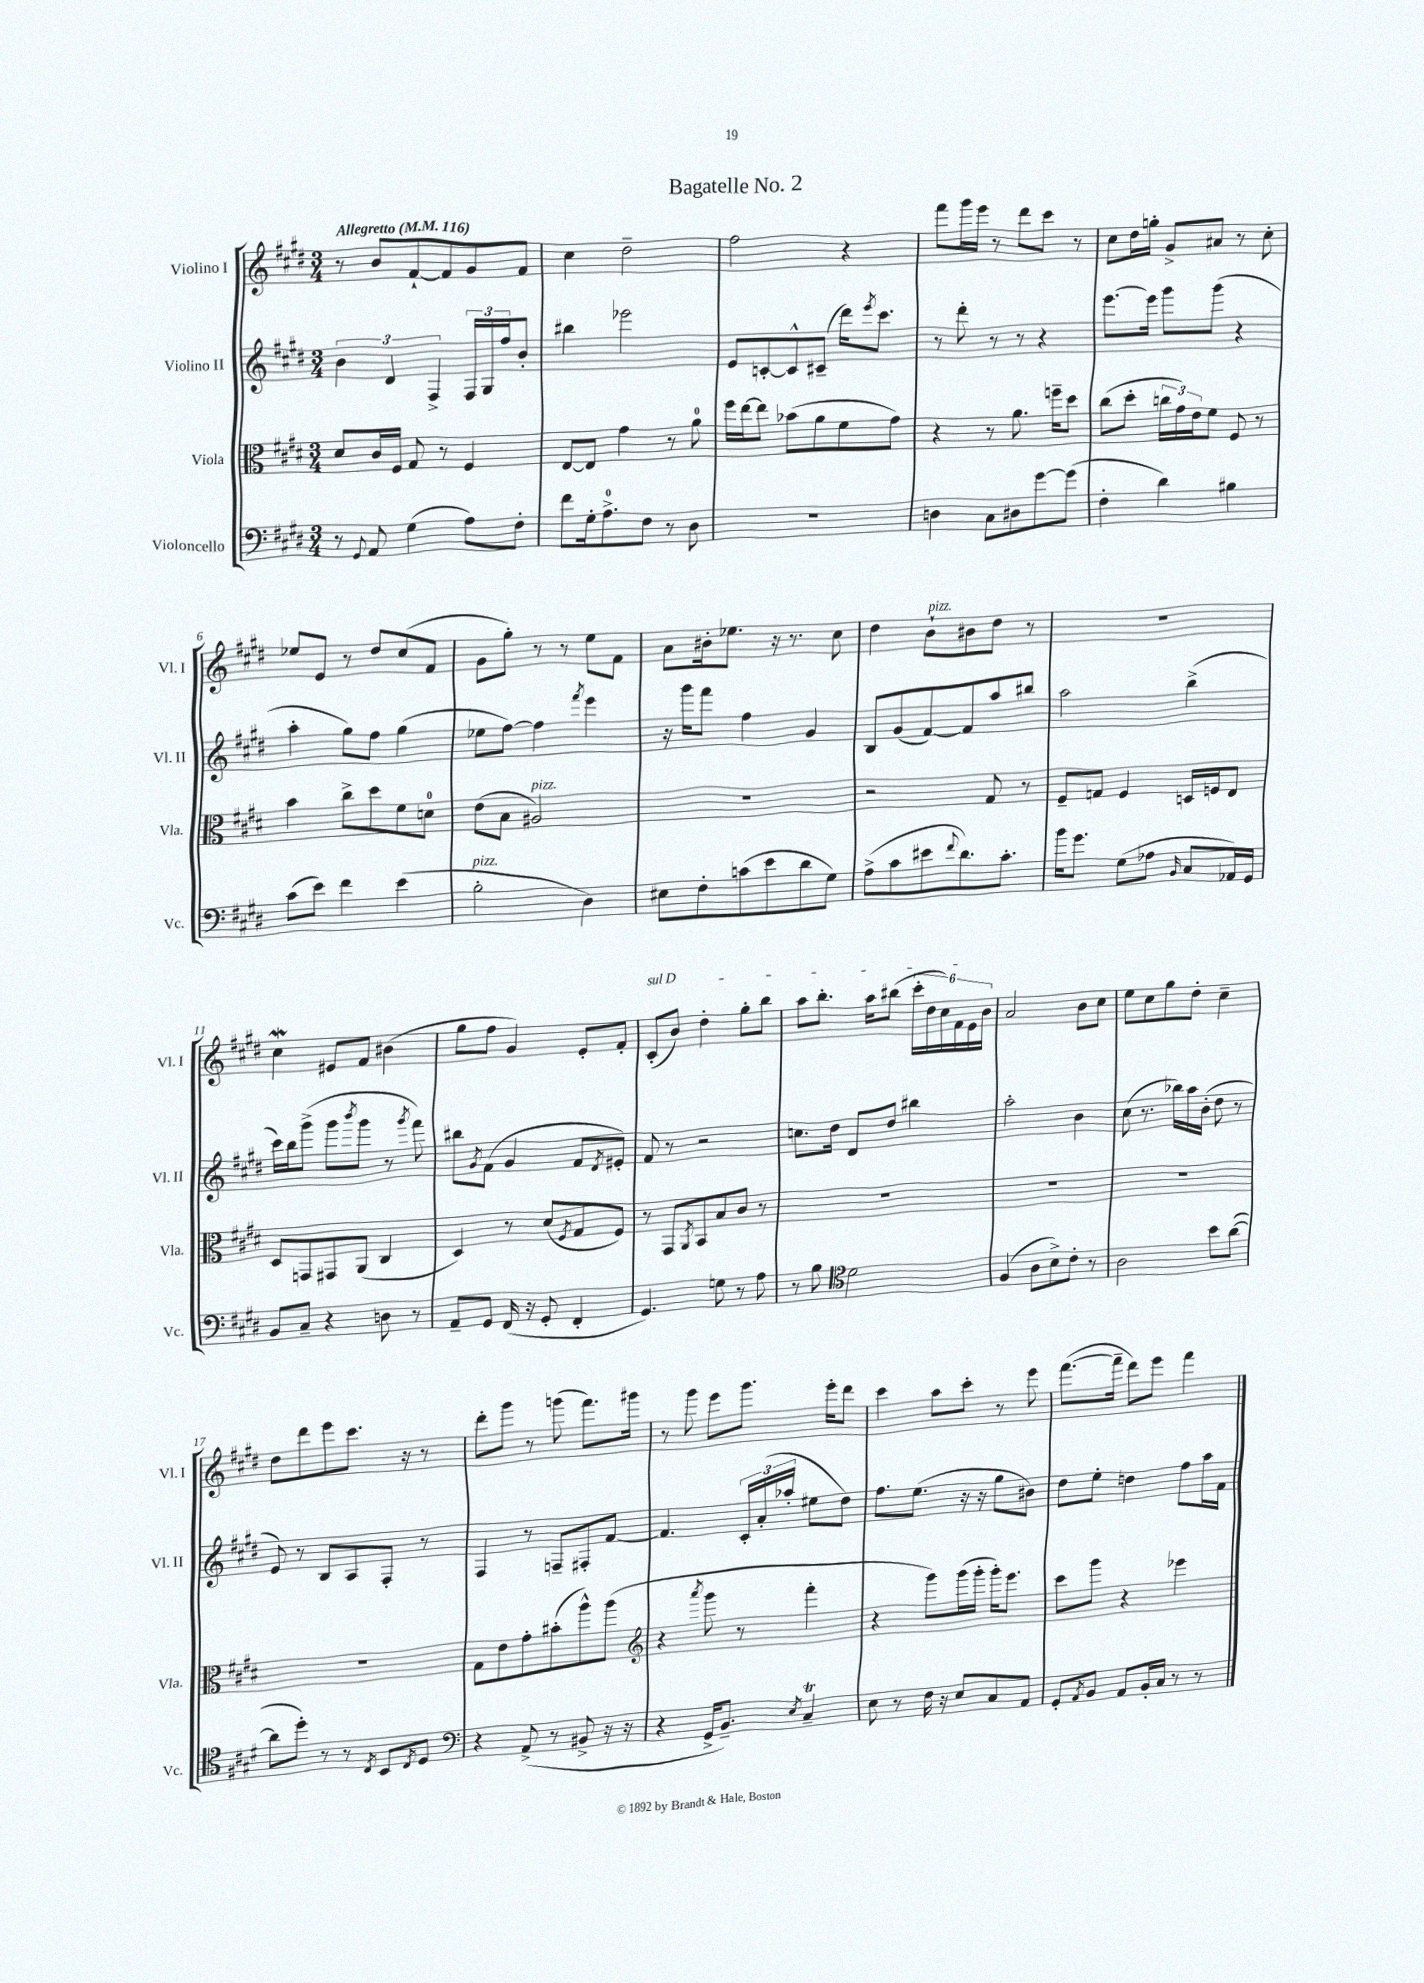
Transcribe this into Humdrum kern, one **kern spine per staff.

**kern	**kern	**kern	**kern
*staff4	*staff3	*staff2	*staff1
*clefF4	*clefC3	*clefG2	*clefG2
*k[f#c#g#d#]	*k[f#c#g#d#]	*k[f#c#g#d#]	*k[f#c#g#d#]
*M3/4	*M3/4	*M3/4	*M3/4
*MM116	*MM116	*MM116	*MM116
8r	8d#	6b	8r
8qqGG#	.	.	.
8AA	16c#	.	8b
.	.	6d#	.
.	16F#	.	.
(4G#	8G#	.	[8f#`
.	.	6F#^	.
.	8r	.	8f#]
8A)	4F#	24F#	8g#
.	.	24G#	.
.	.	24ff#	.
8F#'	.	8b'	8f#
=	=	=	=
8f#	[8E	4bb#	4cc#
16G#'	8E]	.	.
8.A^	.	.	.
.	4g#	2eee-	2dd#~
8F#	.	.	.
8r	8r	.	.
8D#	8a	.	.
=	=	=	=
2.r	16ff#	8e	2ff#
.	[16ee	.	.
.	8ee]	[8c'	.
.	(8b-	8c^^]	.
.	8a	(8c#~	.
.	8f#	16ddd#)	4r
.	.	8qeee	.
.	.	8.ccc#	.
.	8g#)	.	.
=	=	=	=
4D	4r	8r	8fff#
.	.	8ddd#'	16ggg#
.	.	.	16eee
8C#	8r	8r	8r
8D#	8.a	8r	8ddd#
[8g#	.	4r	8ccc#
.	16ff~	.	.
(8g#]	8dd#	.	8r
=	=	=	=
4F#'	(8cc#	[8.eee	8cc#
.	8dd#'	.	16dd#
.	.	16eee]	16gg'
4d#)	24cc	8ggg#	8g#^
.	24g#)	.	.
.	24e	.	.
.	8f#	(8ggg#	8a#
4B#	8F#	4r	8r
.	8r	.	8cc#'
=	=	=	=
(8c#	4b	4aa'	8ee-
8e)	.	.	8e
4f#	8cc#^	8gg#)	8r
.	8dd#	8ff#	8dd#
(4e	8f#	(4gg#	(8cc#
.	8d	.	8f#
=	=	=	=
2B'	(8e	8ee-	8g#
.	8B	[8ff#)	8gg#')
.	2A#)	4ff#]	8r
.	.	.	8r
.	.	8qfff#	.
4D#)	.	4eee	8ee
.	.	.	8f#
=	=	=	=
8E#	2.r	16r	8a
.	.	16ggg#	.
8F#'	.	8fff#	16b#'
.	.	.	8.ee-
(8c	.	4ff#	.
8e	.	.	16r
.	.	.	8.r
8d#	.	4g#	.
8G#)	.	.	8cc#
=	=	=	=
(8A^	2r	8B	4dd#
8c#	.	(8g#	.
8e#	.	[8f#)	8b`
8qqf#	.	.	.
8.d#)	.	8f#]	8b#
.	8G#	8aa	8dd#
8.c#'	.	.	.
.	8r	8bb#	8r
=	=	=	=
16b	8F#~	2aa	2.r
8.g#	.	.	.
.	8G	.	.
(8G#	4F#	.	.
8A-	.	.	.
16qqBB	.	.	.
8C#	16D	(4bb^	.
.	16F	.	.
16AA-)	8E	.	.
16GG#	.	.	.
=	=	=	=
8BB	8D#	16ccc#)	4cc#
.	.	16bb	.
8C#~	8GG	(8ggg#^	.
4r	8GG#	8ggg#	8e#
.	.	8qbbb	.
.	(8AA	8ggg#	8f#
8D	4C#	8r	(4b#
.	.	8qggg#	.
8r	.	8fff#)	.
=	=	=	=
8AA~	4D#)	8bb#	8gg#
.	.	8qg#	.
8GG#	.	(8f#	8ff#
(16FF#	8r	4g#	4g#)
16r	.	.	.
8GG#'	(8d#	.	.
.	8qF#	.	.
4FF#'	8G#	8f#	8e'
.	.	8qd#	.
.	8F#)	8e#')	8f#'
=	=	=	=
4.GG#)	8r	8f#	(8c#'
.	8GG#	8r	8b)
.	8qAA	.	.
.	8BB	2r	4dd#'
8G	8B	.	.
8r	8c#	.	8gg#'
8A	8r	.	8bb
=	=	=	=
8r	2.r	8.cc	8aa
8B	.	.	8.bb'
.	.	16dd#	.
*clefC4	*	*	*
2d#	.	8d#	.
.	.	.	16aa
.	.	8dd#	(8bb#
.	.	4bb#	24ccc#'
.	.	.	24dd#
.	.	.	24cc#)
.	.	.	24f#
.	.	.	24e
.	.	.	24b
=	=	=	=
(4F#	2.r	2aa'	2a
8A	.	.	.
8B^)	.	.	.
8c#'	.	4b	8b
8r	.	.	8cc#
=	=	=	=
2A	2.r	(8cc#	8ee
.	.	8.r	8cc#
.	.	.	8gg#
.	.	16bb-)	.
.	.	16aa	8dd#'
.	.	(16b'	.
8b	.	8dd#	4cc#~
([8a	.	8r	.
=	=	=	=
8a]	2.r	8e)	8dd#
8dd#')	.	8r	8ddd#
8r	.	8B	8eee
8r	.	8A	8.ccc#
8qC#	.	.	.
8BB	.	8F#'	.
.	.	.	16r
8qC#	.	.	.
8D#	.	8r	8r
=	=	=	=
*clefF4	*	*	*
4r	8G#	4F#	8ddd#'
.	8e	.	8ggg#
(8AA^	8g#'	8r	8r
8r	(8b#'	8F~	(8ggg
8BB#^	8aa^^)	8F#'	8.fff#)
16r	(8aa	[8f#	.
16r	.	.	16ggg#
=	=	=	=
*	*clefG2	*	*
4r	4r	4.f#]	8r
.	.	.	8ggg#
.	8qaaa	.	.
16GG#^	8ggg#	.	8eee
8.BB~)	.	.	.
.	8r	24c#'	8.ggg#
.	.	(24a'	.
.	.	24aa-'	.
8qE	.	.	.
4C#~	4fff#'	8ee#	.
.	.	.	16eee'
.	.	8dd#)	8ddd#
=	=	=	=
8E	4r	8.ff#	4ccc#
8r	.	.	.
.	.	(8.ee	.
16F#	8ggg#)	.	8aa
16r	.	.	.
8E	(16ggg#	16r	8ccc#'
.	16ggg#'	16r	.
8C#	16ggg#')	8gg#	8r
.	8.eee	.	.
8AA	.	8b#)	8eee
=	=	=	=
8GG#'	8ccc#	8dd#	([8.fff#
8qAA	.	.	.
8BB	8ggg#	8ee'	.
.	.	.	16fff#~]
8AA	4r	4dd	8ddd#)
16BB'	.	.	8eee
16C#	.	.	.
8r	4eee-	8ff#	4fff#
8r	.	16aa	.
.	.	16f#	.
==	==	==	==
*-	*-	*-	*-
